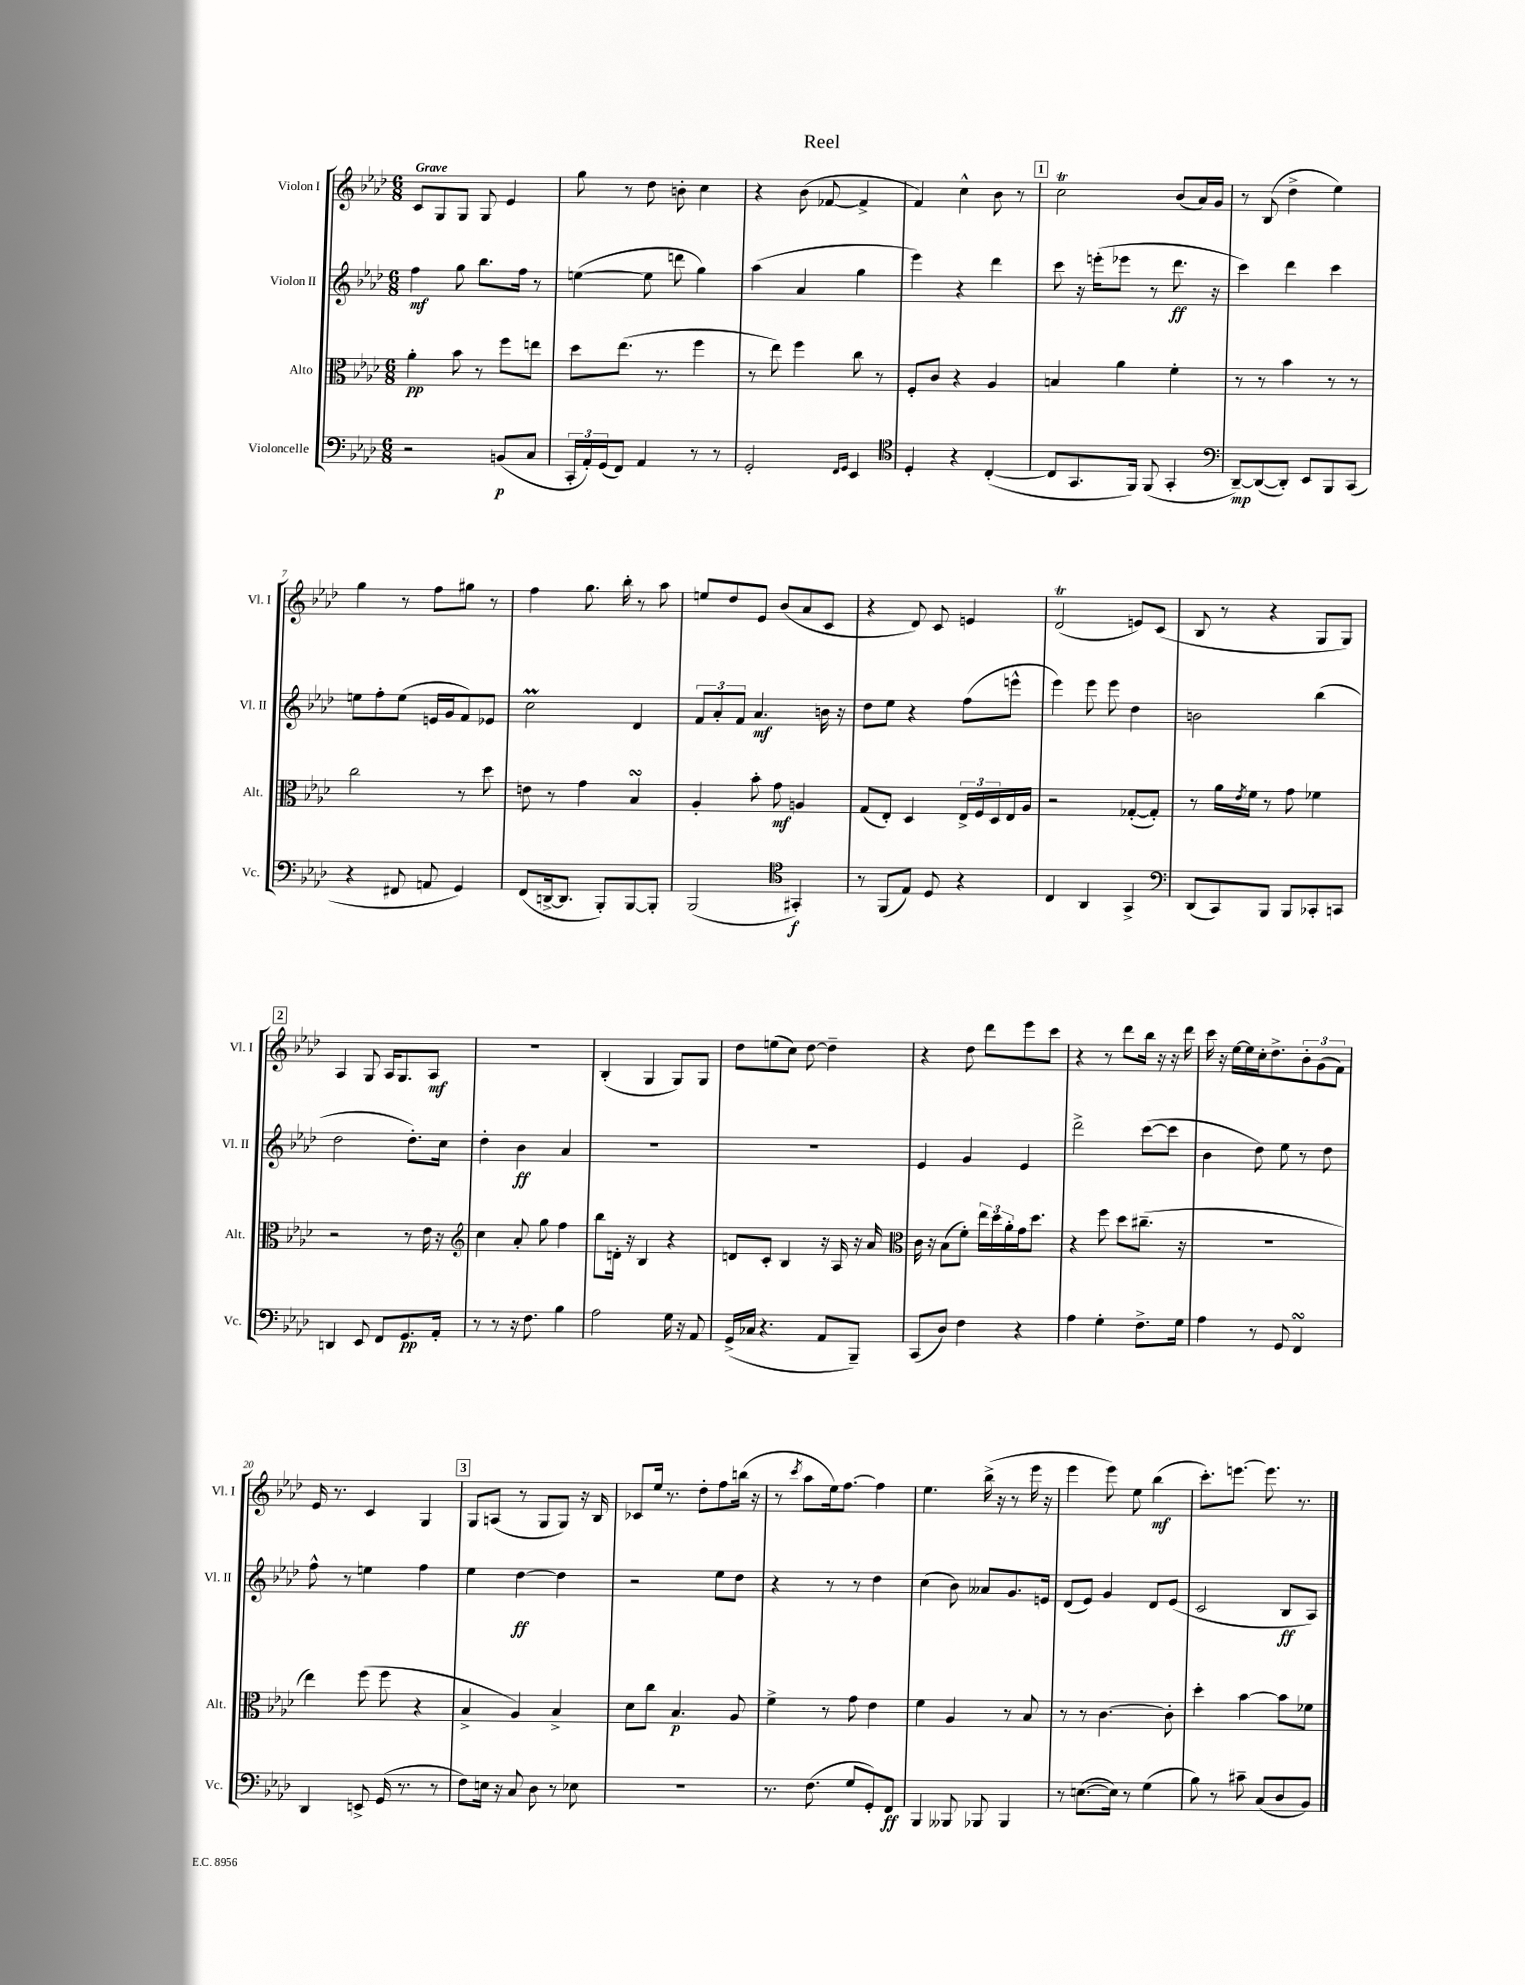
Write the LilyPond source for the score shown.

\header { title = "Reel" }
<<
\new StaffGroup <<
\new Staff = "s0" \with { instrumentName = "Violon I" shortInstrumentName = "Vl. I" } {
    \clef treble \key aes \major \numericTimeSignature \time 6/8 \tempo "Grave"
    c'8 g8 g8 g8 ees'4 |
    g''8 r8 des''8 b'8-. c''4 |
    r4 bes'8( fes'8~ fes'4-> |
    f'4) c''4-^ bes'8 r8 |
    \mark \markup { \box "1" } c''2\trill bes'8( aes'16) g'16 |
    r8 bes8( des''4-> ees''4) |
    g''4 r8 f''8 gis''8 r8 |
    f''4 g''8. bes''16-. r8 aes''8 |
    e''8 des''8 ees'8 bes'8( aes'8 c'8 |
    r4 des'8) c'8 e'4 |
    des'2\trill( e'8) c'8( |
    bes8 r8 r4 g8 g8) |
    \mark \markup { \box "2" } aes4 g8 aes16 g8. aes8\mf |
    R2. |
    bes4-.( g4 g8) g8 |
    des''8 e''8( c''8) des''8~ des''4-- |
    r4 des''8 des'''8 ees'''8 c'''8 |
    r4 r8 des'''8 bes''16 r16 r16 des'''16 |
    c'''16 r16 ees''16~ ees''16 c''16-. des''8.-> \tuplet 3/2 { bes'8-. g'8( f'8) } |
    ees'16 r8. c'4 g4 |
    \mark \markup { \box "3" } g8 a8( r8 g8 g8) r16 bes16 |
    ces'8 ees''16 r8. des''8-. f''8 b''16( r16 |
    r8 \acciaccatura { c'''8 } aes''8 ees''16) f''8.~ f''4 |
    ees''4. bes''16->( r16 r8 ees'''16 r16 |
    ees'''4 ees'''8) ees''8 bes''4\mf( |
    c'''8.-.) e'''8.~ e'''8. r8. \bar "|." |
}
\new Staff = "s1" \with { instrumentName = "Violon II" shortInstrumentName = "Vl. II" } {
    \clef treble \key aes \major \numericTimeSignature \time 6/8
    f''4\mf g''8 bes''8. f''16 r8 |
    e''4~( e''8 d'''8 g''4) |
    aes''4( aes'4 g''4 |
    ees'''4) r4 des'''4 |
    \mark \markup { \box "1" } c'''8 r16 e'''16-.( ees'''8 r8 des'''8.\ff r16 |
    c'''4) des'''4 c'''4 |
    e''8 f''8-. e''8( e'16 g'16 f'8) ees'8 |
    c''2\prall des'4 |
    \tuplet 3/2 { f'8 aes'8-. f'8 } aes'4.\mf b'16 r16 |
    des''8 ees''8 r4 f''8( e'''8-^ |
    ees'''4) ees'''8 ees'''8 des''4 |
    b'2 bes''4( |
    \mark \markup { \box "2" } des''2 des''8.-.) c''16 |
    des''4-. bes'4\ff aes'4 |
    R2. |
    R2. |
    ees'4 g'4 ees'4 |
    des'''2-> c'''8~( c'''8 |
    bes'4 des''8) ees''8 r8 des''8 |
    f''8-^ r8 e''4 f''4 |
    \mark \markup { \box "3" } ees''4 des''4~\ff des''4 |
    r2 ees''8 des''8 |
    r4 r8 r8 des''4 |
    c''4( bes'8) aeses'8 g'8. e'16 |
    des'8( ees'8) g'4 des'8 ees'8( |
    c'2 bes8\ff aes8) \bar "|." |
}
\new Staff = "s2" \with { instrumentName = "Alto" shortInstrumentName = "Alt." } {
    \clef alto \key aes \major \numericTimeSignature \time 6/8
    aes'4-.\pp bes'8 r8 f''8 e''8 |
    des''8 ees''8.( r8. f''4 |
    r8 ees''8) f''4 c''8 r8 |
    f8-. c'8 r4 aes4 |
    \mark \markup { \box "1" } b4 aes'4 f'4-. |
    r8 r8 bes'4 r8 r8 |
    c''2 r8 des''8 |
    e'8 r8 g'4 bes4\turn |
    aes4-. bes'8-. g'8\mf a4 |
    g8( ees8-.) des4 \tuplet 3/2 { ees16-> f16 des16 } ees16 aes16 |
    r2 ges8~-.( ges8-.) |
    r8 aes'16 \acciaccatura { ees'8 } f'16 r8 g'8 fes'4 |
    \mark \markup { \box "2" } r2 r8 ees'16 r16 |
    \clef treble c''4 aes'8-. g''8 f''4 |
    bes''8 d'16-. r16 bes4 r4 |
    d'8 c'8-. bes4 r16 aes16 r16 aes'16 |
    \clef alto c'16 r16 bes8( f'8-.) \tuplet 3/2 { ees''16 des''16 aes'16-. } g'16 des''8. |
    r4 f''8 des''8 cis''8.--( r16 |
    R2. |
    ees''4) f''8( f''8 r4 |
    \mark \markup { \box "3" } bes4-> aes4) bes4-> |
    des'8 c''8 bes4.\p aes8 |
    f'4-> r8 g'8 ees'4 |
    f'4 aes4 r8 bes8 |
    r8 r8 c'4.~ c'8-. |
    des''4-. bes'4~ bes'8 fes'8 \bar "|." |
}
\new Staff = "s3" \with { instrumentName = "Violoncelle" shortInstrumentName = "Vc." } {
    \clef bass \key aes \major \numericTimeSignature \time 6/8
    r2 b,8\p( c8 |
    \tuplet 3/2 { c,16-. aes,16-.) g,16( } f,8) aes,4 r8 r8 |
    g,2-. \grace { f,16 g,16 } ees,4 |
    \clef tenor des4-. r4 c4~-.( |
    \mark \markup { \box "1" } c8 g,8. f,16) f,8( g,4-. |
    \clef bass des,8~--\mp) des,8~( des,8-.) ees,8 bes,,8 c,8( |
    r4 fis,8 a,8 g,4) |
    f,8( d,16~-> d,8. bes,,8-.) bes,,8~ bes,,8-. |
    bes,,2( \clef tenor gis,4-.\f) |
    r8 f,8( ees8) des8 r4 |
    c4 aes,4 g,4-> |
    \clef bass des,8( c,8) bes,,8 bes,,8 ces,8-. c,8 |
    \mark \markup { \box "2" } d,4 ees,8 f,8 g,8.\pp aes,16-. |
    r8 r8 r16 f8. bes4 |
    aes2 g16 r16 aes,8 |
    g,16->( ces16 r4. aes,8 bes,,8--) |
    c,8( des8) f4 r4 |
    aes4 g4-. f8.-> g16 |
    aes4 r8 g,8 f,4\turn |
    des,4 e,8-> g,16( r8. r8 |
    \mark \markup { \box "3" } f8) e16 r16 c8 des8 r8 ees8 |
    R2. |
    r8. f8.( g8 g,8-.) f,8\ff |
    bes,,4 beses,,8 bes,,8 bes,,4 |
    r8 e8.~( e16) r8 g4( |
    bes8) r8 cis'8-- c8( des8 bes,8) \bar "|." |
}
>>
>>
